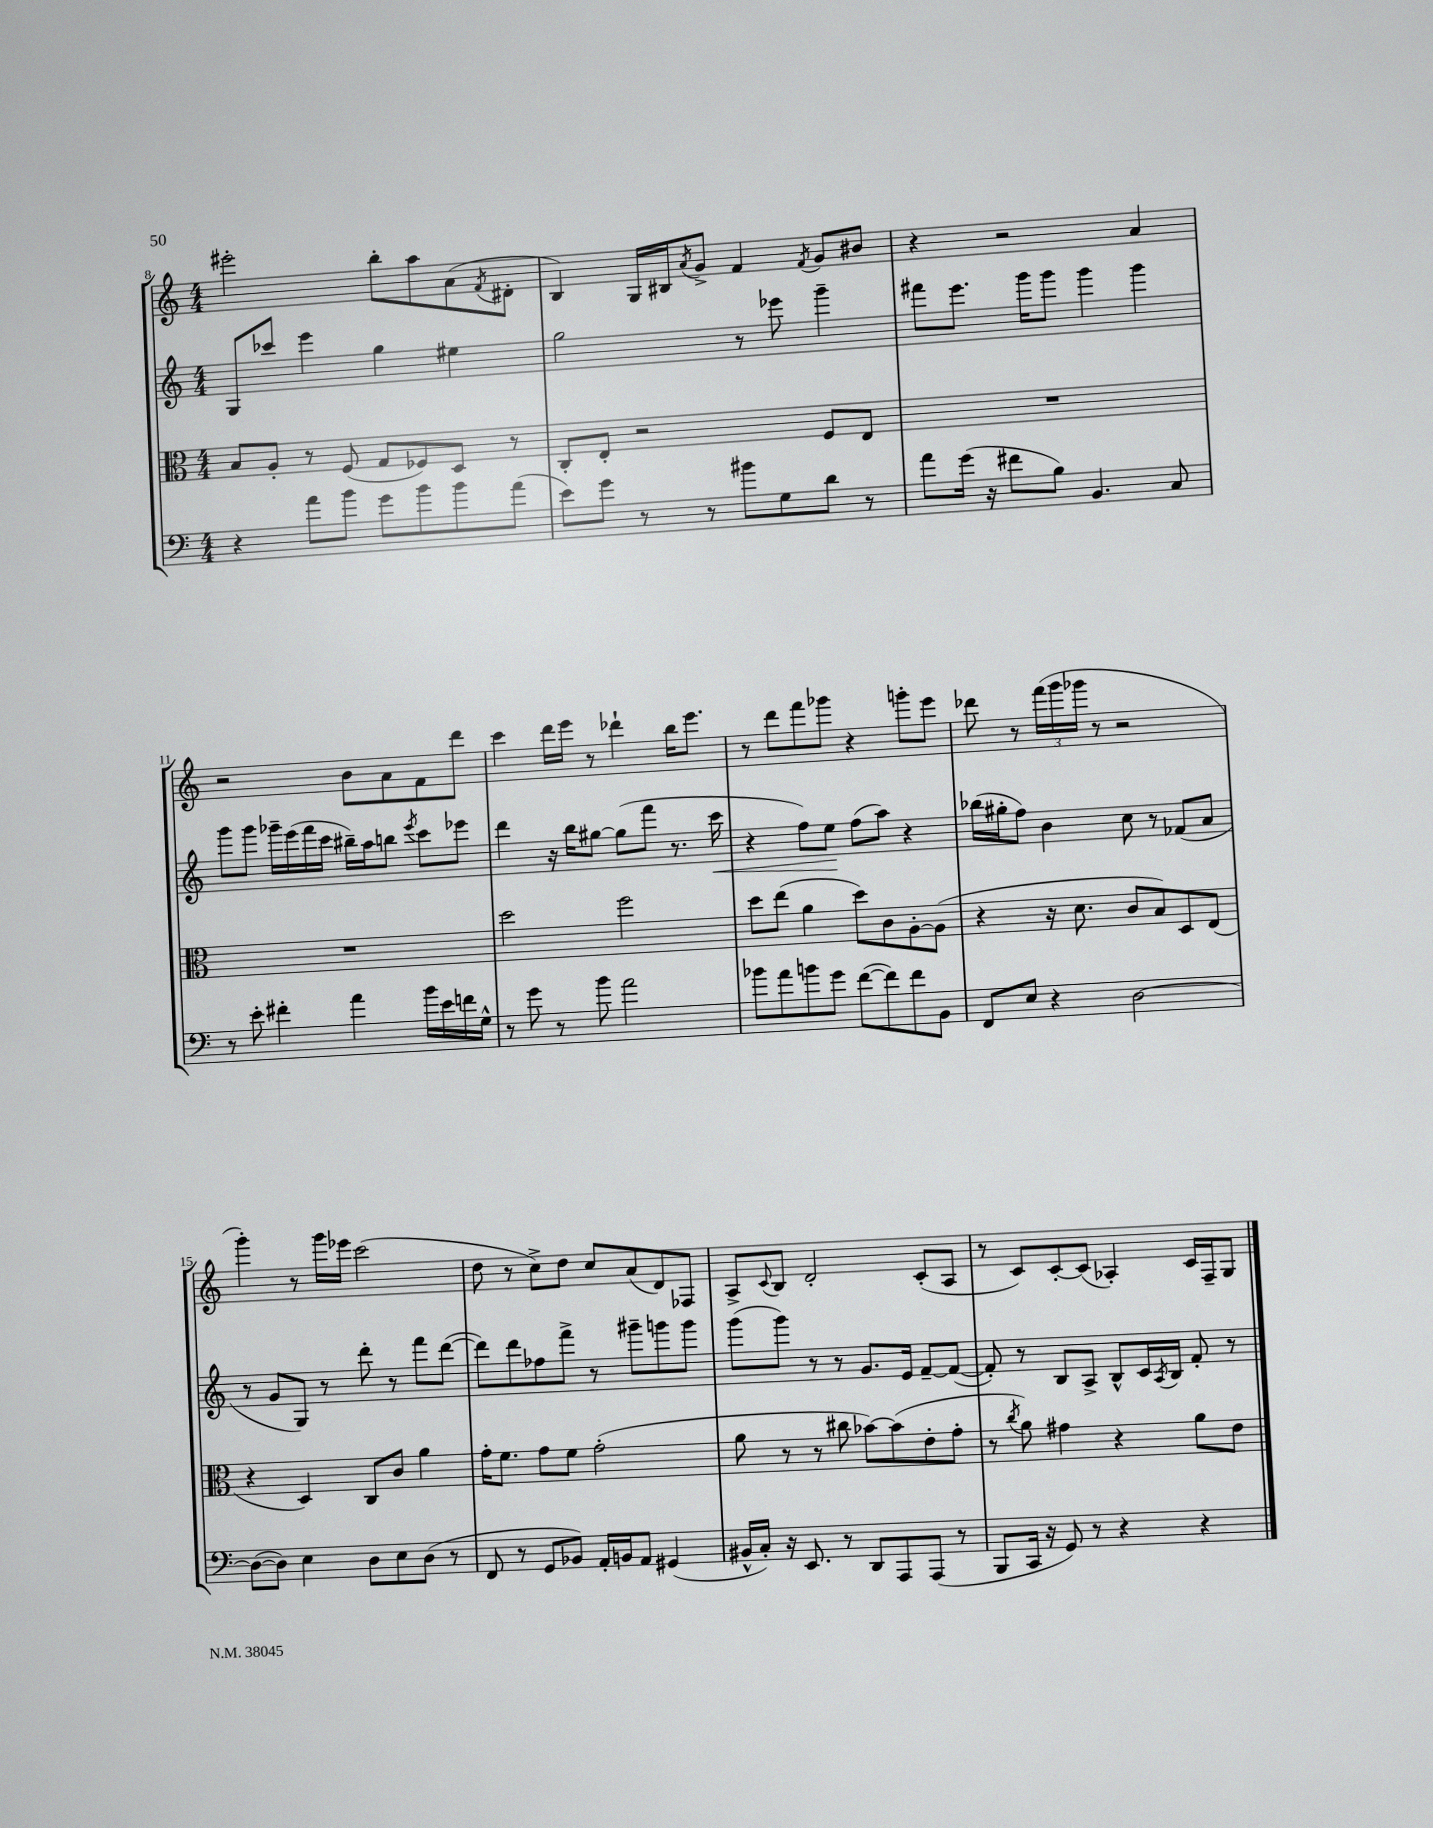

**kern	**kern	**kern	**kern
*staff4	*staff3	*staff2	*staff1
*clefF4	*clefC3	*clefG2	*clefG2
*k[]	*k[]	*k[]	*k[]
*M4/4	*M4/4	*M4/4	*M4/4
4r	8B/L	8G/L	2eee#'\
.	8A'/J	8ccc-/J	.
8a\L	8r	4eee\	.
8b\J	(8F/	.	.
8g\L	8G/L	4gg\	8bb'\L
8b\	8F-/)	.	8aa\
8b\	8D/J	4ee#\	(8a\
.	.	.	8qf/
(8a\J	8r	.	8d#'\J
=	=	=	=
8e\L)	8C'/L	2gg\	4B/)
8g\J	8E'/J	.	.
8r	2r	.	16G/LL
.	.	.	16B#/J
.	.	.	8qa/
8r	.	.	8g^/J
8b#\L	.	8r	4f/
8G\	.	8eee-\	.
.	.	.	8qf/
8d\J	8F/L	4ggg~\	8g/L
8r	8E/J	.	8b#/J
=	=	=	=
8a\L	1r	8fff#\L	4r
(16g\Jk	.	8.eee\J	.
16r	.	.	.
8f#\L	.	.	2r
.	.	16ggg\LK	.
8B\J)	.	8ggg\J	.
4.BB/	.	4ggg\	.
.	.	4ggg\	4a/
8C/	.	.	.
=	=	=	=
8r	1r	8ggg\L	2r
8e'\	.	8ggg\J	.
4f#'\	.	16ggg-~\LL	.
.	.	(16eee\	.
.	.	16fff\	.
.	.	16ccc\JJ	.
4a\	.	16bb#~\LL)	8b\L
.	.	16aa\J	.
.	.	8bb\J	8a\
.	.	8qeee/	.
16b\LL	.	8ccc\L	8f\
16e\	.	.	.
16f\	.	8eee-\J	8ddd\J
16G^^\JJ	.	.	.
=	=	=	=
8r	2dd\	4ddd\	4ccc\
8g\	.	.	.
8r	.	16r	16ddd\LL
.	.	16bb\LK	16eee\JJ
8b\	.	[8gg#\J	8r
2a\	2ff\	(8gg#\]L	4ddd-`\
.	.	8fff\J	.
.	.	8.r	16bb\LK
.	.	.	8.eee\J
.	.	16ccc\	.
=	=	=	=
8b-\L	8dd\L	4r	8r
8a\	(8ee\J	.	8ddd\L
8b\	4a\	8ff\L)	8fff\
8g\J	.	8ee\J	8ggg-\J
([8f\L	8dd\L)	(8ff\L	4r
8f\])	8c\	8aa\J)	.
8f\	[8A'\	4r	8ggg'\L
8BB\J	(8A\]J	.	8eee\J
=	=	=	=
8FF/L	4r	(16bb-\LL	8ddd-\
.	.	16gg#'\J	.
8E/J	.	8ff\J)	8r
4r	16r	4b\	(24fff\LL
.	.	.	24ggg\
.	8.d\	.	.
.	.	.	24ggg-\JJ
.	.	.	8r
[2D\	8c/L	8cc\	2r
.	8B/)	8r	.
.	8D/	(8f-/L	.
.	(8E/J	8a/J	.
=	=	=	=
(8D\_L	4r	8r	4ggg'\)
8D\]J)	.	8g/L	.
4E\	4D/)	8G/J)	8r
.	.	8r	16ggg\LL
.	.	.	16eee-\JJ
8D\L	8C/L	8ddd'\	(2ccc\
8E\	8c/J	8r	.
(8D\J	4a\	8fff\L	.
8r	.	([8ddd\J	.
=	=	=	=
8FF/	16g'\LK	8ddd\]L)	8dd\
.	8.f\J	.	.
8r	.	8ddd\	8r
8GG/L	8g\L	8ff-\	8cc^\L)
8BB-/J)	8f\J	8fff^\J	8dd\J
16AA'/LL	(2g'\	8r	8cc/L
16BB/J	.	.	.
8AA/J	.	8ggg#~\L	(8a/
(4GG#/	.	8ggg\	8d/)
.	.	8ggg\J	8F-/J
=	=	=	=
16BB#^^/LL	8a\	(8ggg\L	8A^/L
16C'/JJ)	.	.	.
.	.	.	8qqc/
16r	8r	8ggg\J)	8B/J
8.EE/	.	.	.
.	8r	8r	2d'/
8r	8cc#\	8r	.
8DD/L	[8b-\L)	8.g/L	.
8AAA/	(8b-\]	.	.
.	.	16e/Jk	.
(8AAA/J	8e'\	[8f~/L	(8c'/L
8r	8g'\J	(8f/_J	8A/J
=	=	=	=
8BBB/L	8r	8f'/])	8r
.	8qcc/	.	.
16CC/Jk	8a\)	8r	8c/L)
16r	.	.	.
8GG/)	4g#\	8B/L	[8c'/
8r	.	8A^/J	(8c/]J
4r	4r	8B^^/L	4A-'/)
.	.	16c/L	.
.	.	8qA/	.
.	.	16B/JJ	.
4r	8a\L	8f'/	16c/LL
.	.	.	16F~/J
.	8e\J	8r	8G/J
==	==	==	==
*-	*-	*-	*-
